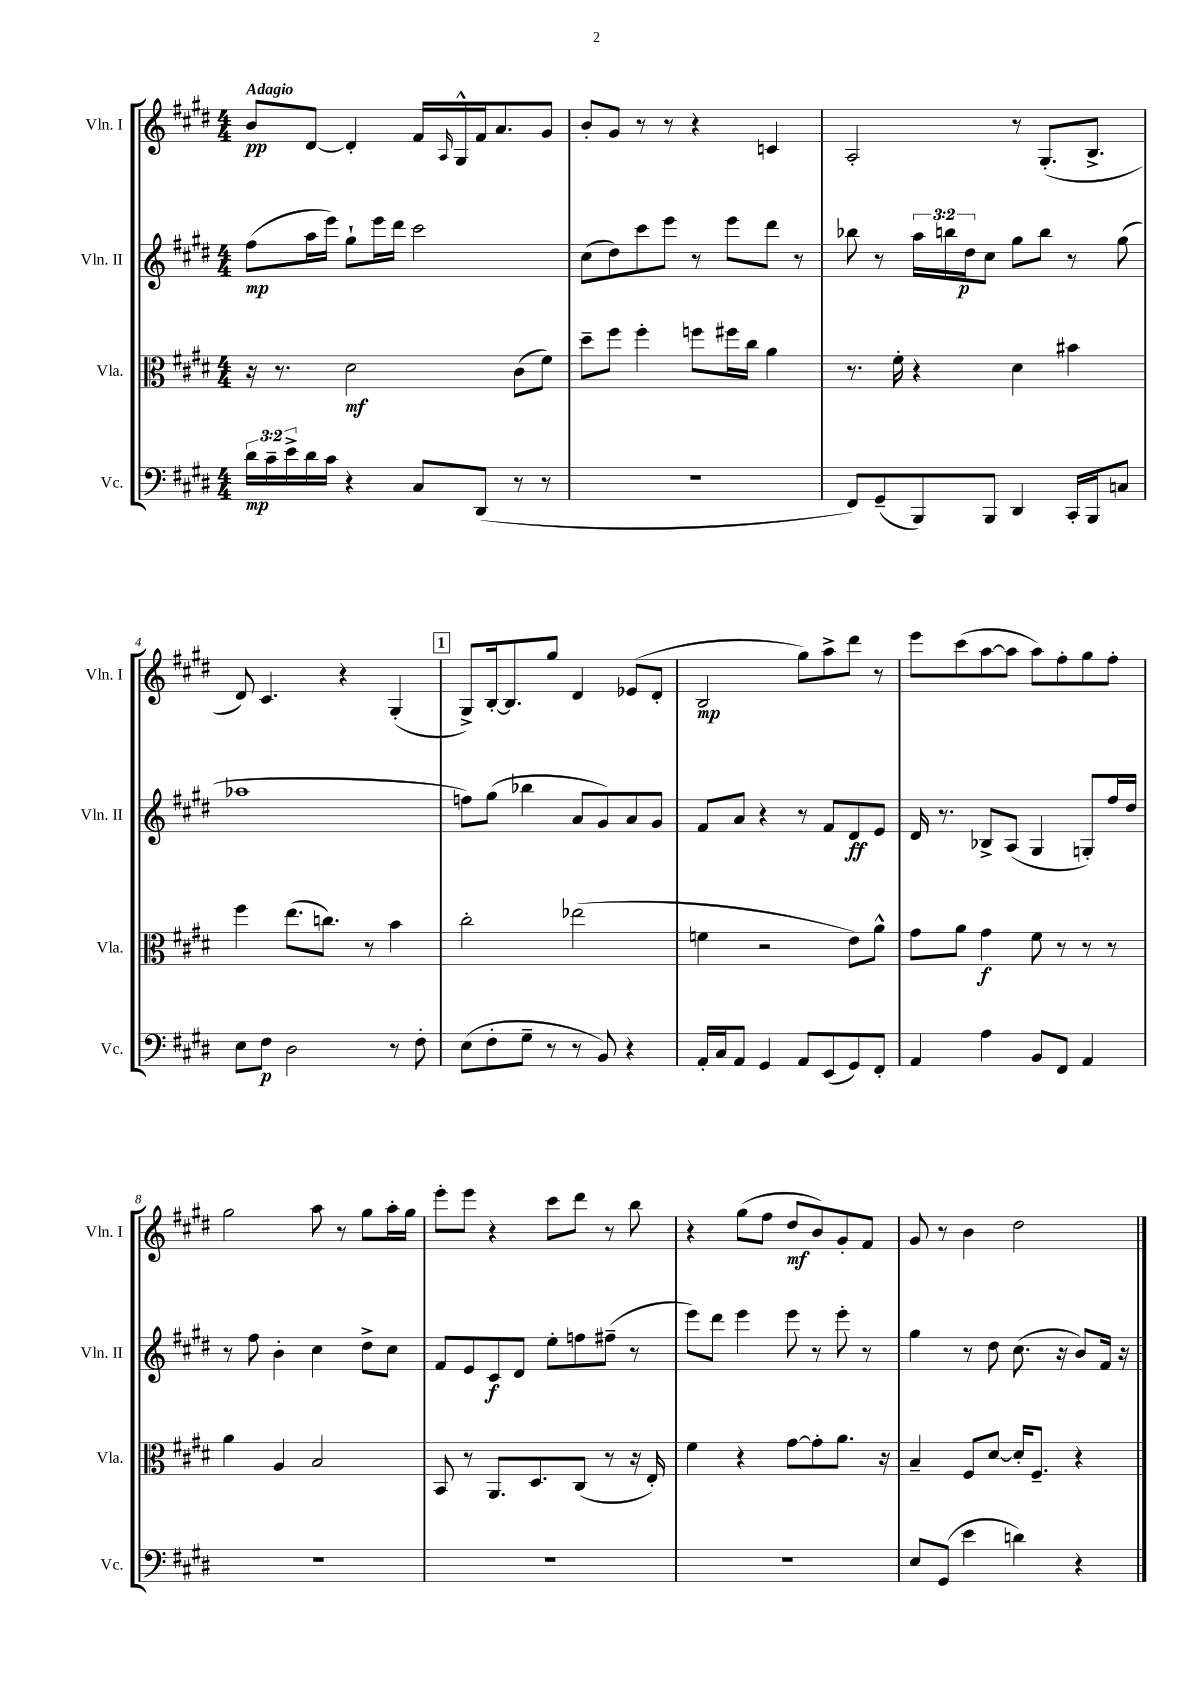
<<
\new StaffGroup <<
\new Staff = "s0" \with { instrumentName = "Vln. I" shortInstrumentName = "Vln. I" } {
    \clef treble \key e \major \numericTimeSignature \time 4/4 \tempo "Adagio"
    b'8\pp dis'8~ dis'4-. fis'16 \grace { a16 } gis16-^ fis'16 a'8. gis'8 |
    b'8-. gis'8 r8 r8 r4 c'4 |
    a2-. r8 gis8.-.( b8.-> |
    dis'8) cis'4. r4 gis4-.( |
    \mark \markup { \box "1" } gis8->) b16~-. b8. gis''8 dis'4 ees'8( dis'8-. |
    b2\mp gis''8) a''8-> dis'''8 r8 |
    e'''8 cis'''8( a''8~ a''8 a''8) fis''8-. gis''8 fis''8-. |
    gis''2 a''8 r8 gis''8 a''16-. gis''16 |
    e'''8-. e'''8 r4 cis'''8 dis'''8 r8 b''8 |
    r4 gis''8( fis''8 dis''8\mf b'8) gis'8-. fis'8 |
    gis'8 r8 b'4 dis''2 \bar "|." |
}
\new Staff = "s1" \with { instrumentName = "Vln. II" shortInstrumentName = "Vln. II" } {
    \clef treble \key e \major \numericTimeSignature \time 4/4 \override Staff.TupletNumber.text = #tuplet-number::calc-fraction-text
    fis''8\mp( a''16 e'''16) gis''8-! e'''16 dis'''16 cis'''2 |
    cis''8( dis''8) cis'''8 e'''8 r8 e'''8 dis'''8 r8 |
    bes''8 r8 \tuplet 3/2 { a''16 b''16 dis''16\p } cis''8 gis''8 b''8 r8 gis''8( |
    aes''1 |
    \mark \markup { \box "1" } f''8) gis''8( bes''4 a'8 gis'8) a'8 gis'8 |
    fis'8 a'8 r4 r8 fis'8 dis'8\ff e'8 |
    dis'16 r8. bes8-> a8( gis4 g8-.) fis''16 dis''16 |
    r8 fis''8 b'4-. cis''4 dis''8-> cis''8 |
    fis'8 e'8 cis'8\f dis'8 e''8-. f''8 fis''8--( r8 |
    e'''8) dis'''8 e'''4 e'''8 r8 e'''8-. r8 |
    gis''4 r8 dis''8 cis''8.( r16 b'8) fis'16 r16 \bar "|." |
}
\new Staff = "s2" \with { instrumentName = "Vla." shortInstrumentName = "Vla." } {
    \clef alto \key e \major \numericTimeSignature \time 4/4
    r16 r8. dis'2\mf cis'8( fis'8) |
    dis''8-- fis''8 fis''4-. f''8 fis''16 cis''16 a'4 |
    r8. fis'16-. r4 dis'4 bis'4 |
    fis''4 e''8.( c''8.) r8 b'4 |
    \mark \markup { \box "1" } cis''2-. ees''2( |
    f'4 r2 e'8) a'8-^ |
    gis'8 a'8 gis'4\f fis'8 r8 r8 r8 |
    a'4 a4 b2 |
    b,8 r8 a,8. dis8. cis8( r8 r16 e16-.) |
    fis'4 r4 gis'8~ gis'8-. a'8. r16 |
    b4-- fis8 dis'8~ dis'16-. fis8.-- r4 \bar "|." |
}
\new Staff = "s3" \with { instrumentName = "Vc." shortInstrumentName = "Vc." } {
    \clef bass \key e \major \numericTimeSignature \time 4/4 \override Staff.TupletNumber.text = #tuplet-number::calc-fraction-text
    \tuplet 3/2 { dis'16\mp cis'16-- e'16-> } dis'16 cis'16 r4 cis8 dis,8( r8 r8 |
    r1 |
    fis,8) gis,8--( b,,8) b,,8 dis,4 cis,16-. b,,16 c8 |
    e8 fis8\p dis2 r8 fis8-. |
    \mark \markup { \box "1" } e8( fis8-. gis8-- r8 r8 b,8) r4 |
    a,16-. cis16 a,8 gis,4 a,8 e,8( gis,8) fis,8-. |
    a,4 a4 b,8 fis,8 a,4 |
    R1 |
    R1 |
    R1 |
    e8 gis,8( e'4 d'4) r4 \bar "|." |
}
>>
>>
